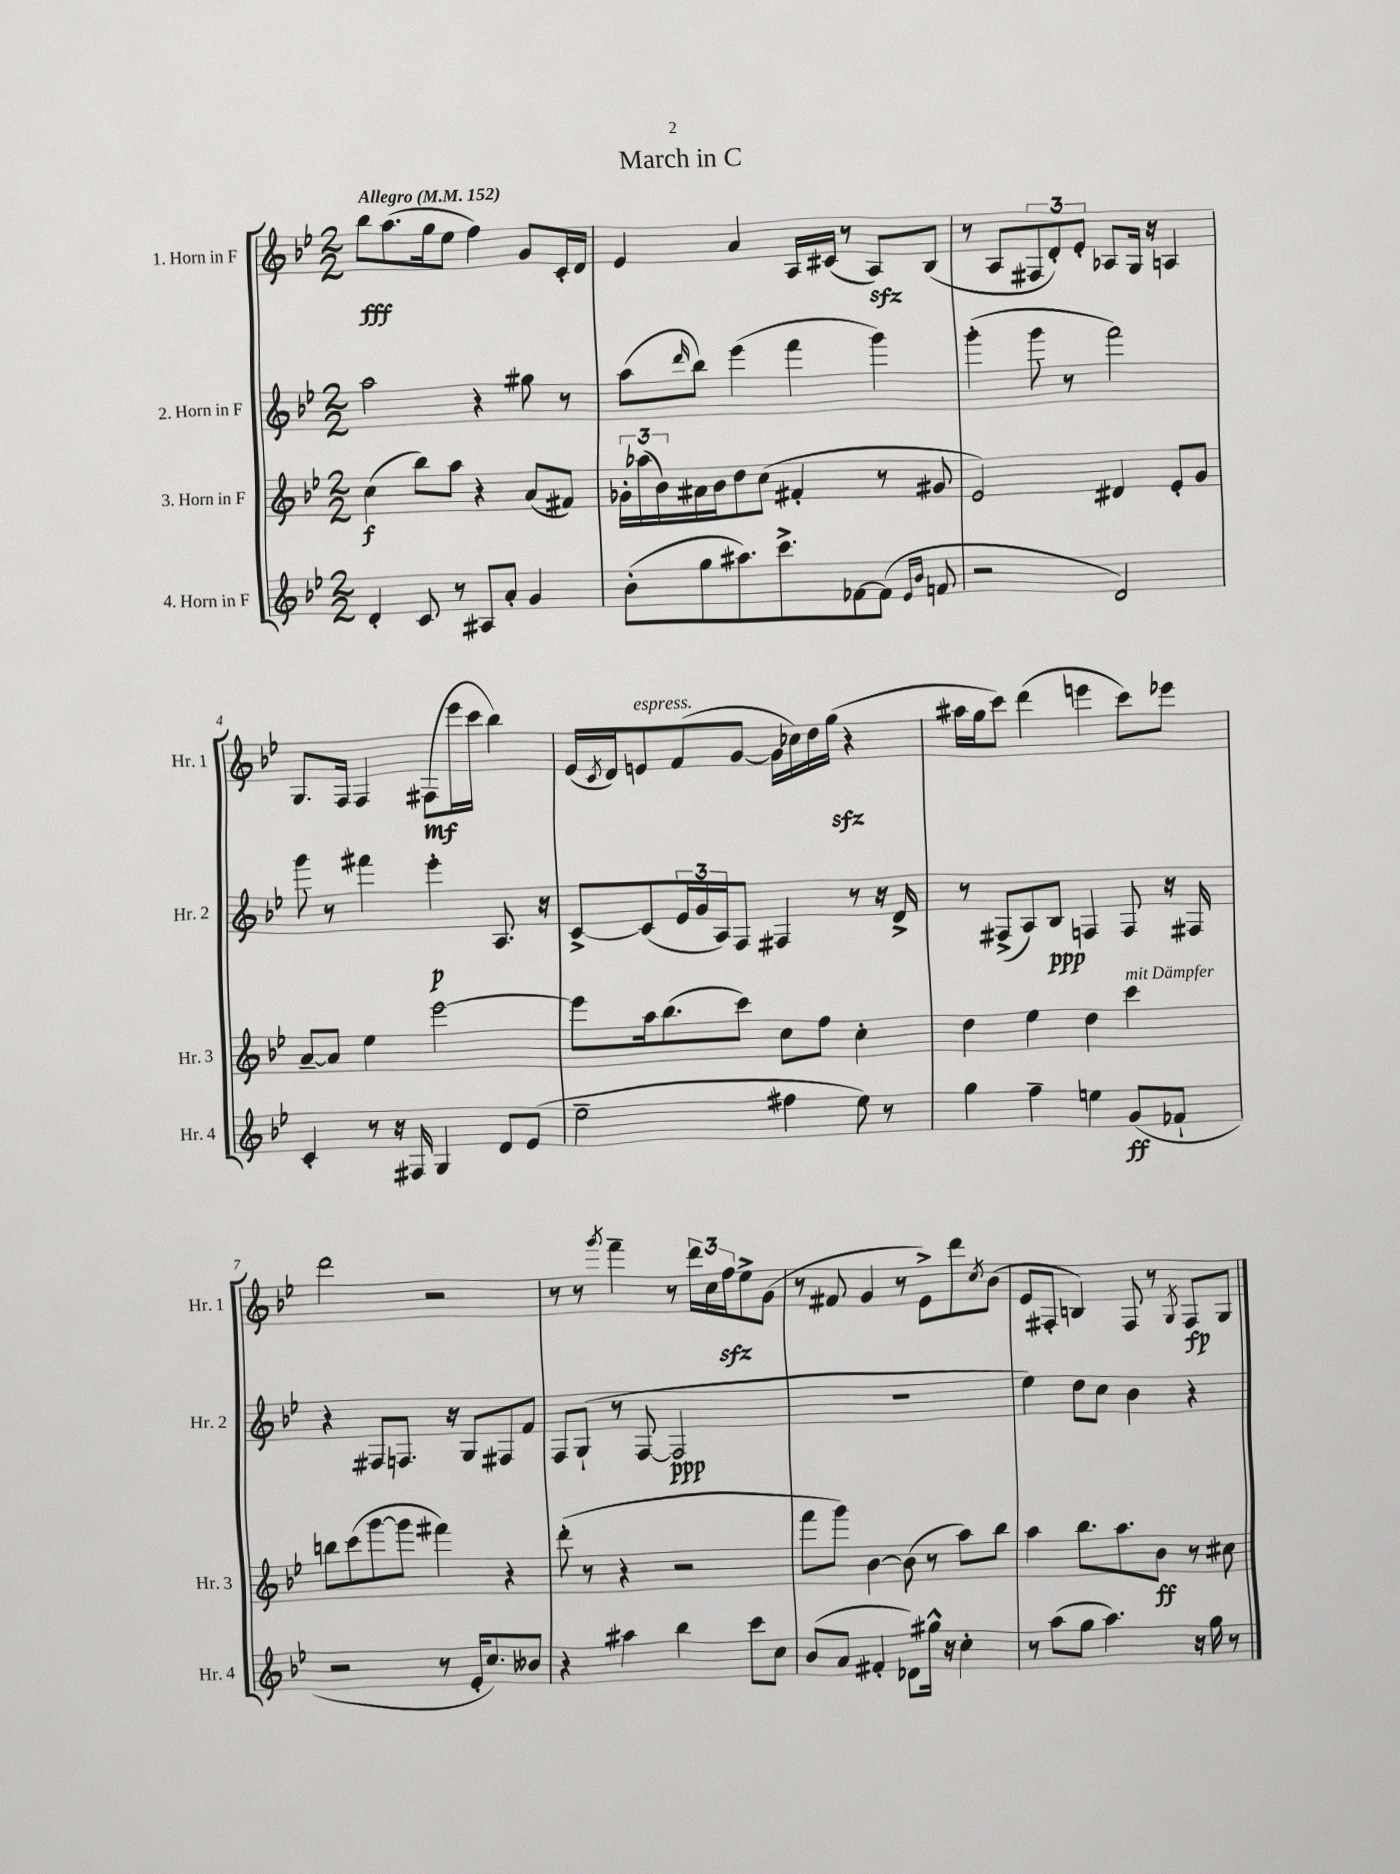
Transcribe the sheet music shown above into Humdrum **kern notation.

**kern	**kern	**kern	**kern
*staff4	*staff3	*staff2	*staff1
*clefG2	*clefG2	*clefG2	*clefG2
*k[b-e-]	*k[b-e-]	*k[b-e-]	*k[b-e-]
*M2/2	*M2/2	*M2/2	*M2/2
*MM152	*MM152	*MM152	*MM152
4d'/	(4cc\	2aa\	8bb-\L
.	.	.	(8.aa\
8c/	8bb-\L)	.	.
.	.	.	16gg\k
8r	8aa\J	.	8ee-\J
8A#/L	4r	4r	4ff\)
8a'/J	.	.	.
4g/	(8a/L	8gg#\	8g/L
.	8f#/J)	8r	16c'/L
.	.	.	16d/JJ
=	=	=	=
(8b-'\L	24g-'\LL	(8aa\L	4e-/
.	(24aa-\	.	.
.	24b-\)	.	.
.	.	16qqddd/	.
8gg\	16a#\	8bb-\J)	.
.	16b-\J	.	.
8.aa#\)	8dd\	(4eee-\	4a/
.	(8cc\J	.	.
8.ccc^\	.	.	.
.	4f#'/	4fff\	16A/LL
.	.	.	(16c#/JJ
[8f-\	.	.	8r
(8f-\]J	8r	4ggg\)	8A/L)
16qqe-/LL	.	.	.
16qqb-/JJ	.	.	.
8f/	8g#/	.	(8B-/J
=	=	=	=
2r	2e-/)	(4ggg'\	8r
.	.	.	8A/L
.	.	8ggg\	12F#/
.	.	.	12d'/)
.	.	8r	.
.	.	.	12e-'/J
2d/)	4d#/	2fff\)	8A-/L
.	.	.	16G/Jk
.	.	.	16r
.	8e-'/L	.	4A/
.	8g/J	.	.
=	=	=	=
4c'/	[8a~/L	8ggg\	8.G/L
.	8a/]J	8r	.
.	.	.	16F/Jk
8r	4ee-\	4fff#\	4F/
16r	.	.	.
16F#/	.	.	.
4G/	[2eee-\	4eee-'\	(8F#\L
.	.	.	16eee-\L
.	.	.	16ccc\JJ
8d/L	.	8.A/	4bb-\)
(8e-/J	.	.	.
.	.	16r	.
=	=	=	=
2ee-~\	8eee-\]L	[8c^/L	(16e-/LL
.	.	.	8qc/
.	.	.	16d/J)
.	16aa\k	(8c/]	8e/
.	(8.bb-\	.	.
.	.	24e-/L	(8f/
.	.	24g/	.
.	.	24A/J)	.
.	8ccc\J)	8F/J	[8g/J
4ff#\	8cc\L	4F#/	16g\]LL
.	.	.	16cc-\)
.	8ff\J	.	16dd\
.	.	.	(16gg\JJ
8ee-\)	4cc'\	8r	4r
8r	.	16r	.
.	.	16d^/	.
=	=	=	=
4gg\	4dd\	8r	16aa#\LL
.	.	.	16gg\J
.	.	(8F#^/L	8ccc\J)
4ff~\	4ee-\	8A/)	(4ddd\
.	.	8B-/J	.
4ee\	4dd\	4F/	4eee\
(8g/L	4ccc\	8F/	8ccc\L)
8f-`/J	.	16r	8eee-\J
.	.	16F#/	.
=	=	=	=
2r	8bb\L	4r	2ddd\
.	(8ccc\	.	.
.	[8ggg\	8F#/L	.
.	8ggg\]J	8.F/J	.
8r	4fff#\)	.	2r
.	.	16r	.
16e-'/LK	.	8G/L	.
8.cc/)	.	.	.
.	4r	8F#/	.
8b--/J	.	8f/J	.
=	=	=	=
4r	(8ddd'\	8F/L	8r
.	8r	(8G`/J	8r
.	.	.	8qggg/
4aa#\	4r	8r	4fff~\
.	.	[8F/	.
4bb-\	2r	2F/]	8r
.	.	.	24ddd\LL
.	.	.	24cc\
.	.	.	24ff\J
8ccc\L	.	.	8ee-^\
8cc\J	.	.	(8g\J
=	=	=	=
(8b-/L	8fff\L	1r	8r
8a/J	8ggg\J)	.	8f#/
4f#'/	[4b-\	.	4g/
8d-\L)	(8b-\]	.	8r
16gg#^^\Jk	8r	.	8e-^\L)
16r	.	.	.
4cc'\	8aa\L)	.	8ddd\
.	.	.	8qcc/
.	8bb-\J	.	(8b-\J
=	=	=	=
8r	4aa\	4ee-\)	8e-/L
(8aa\L	.	.	8F#'/J
8gg\J	8.bb-\L	8dd\L	4B/)
4.aa\)	.	8cc\J	.
.	8.aa\	.	.
.	.	4b-\	8F#/
.	8b-\J	.	8r
.	.	.	8qG/
16r	8r	4r	8F#/L
16gg\	.	.	.
8r	8cc#\	.	8G/J
==	==	==	==
*-	*-	*-	*-
